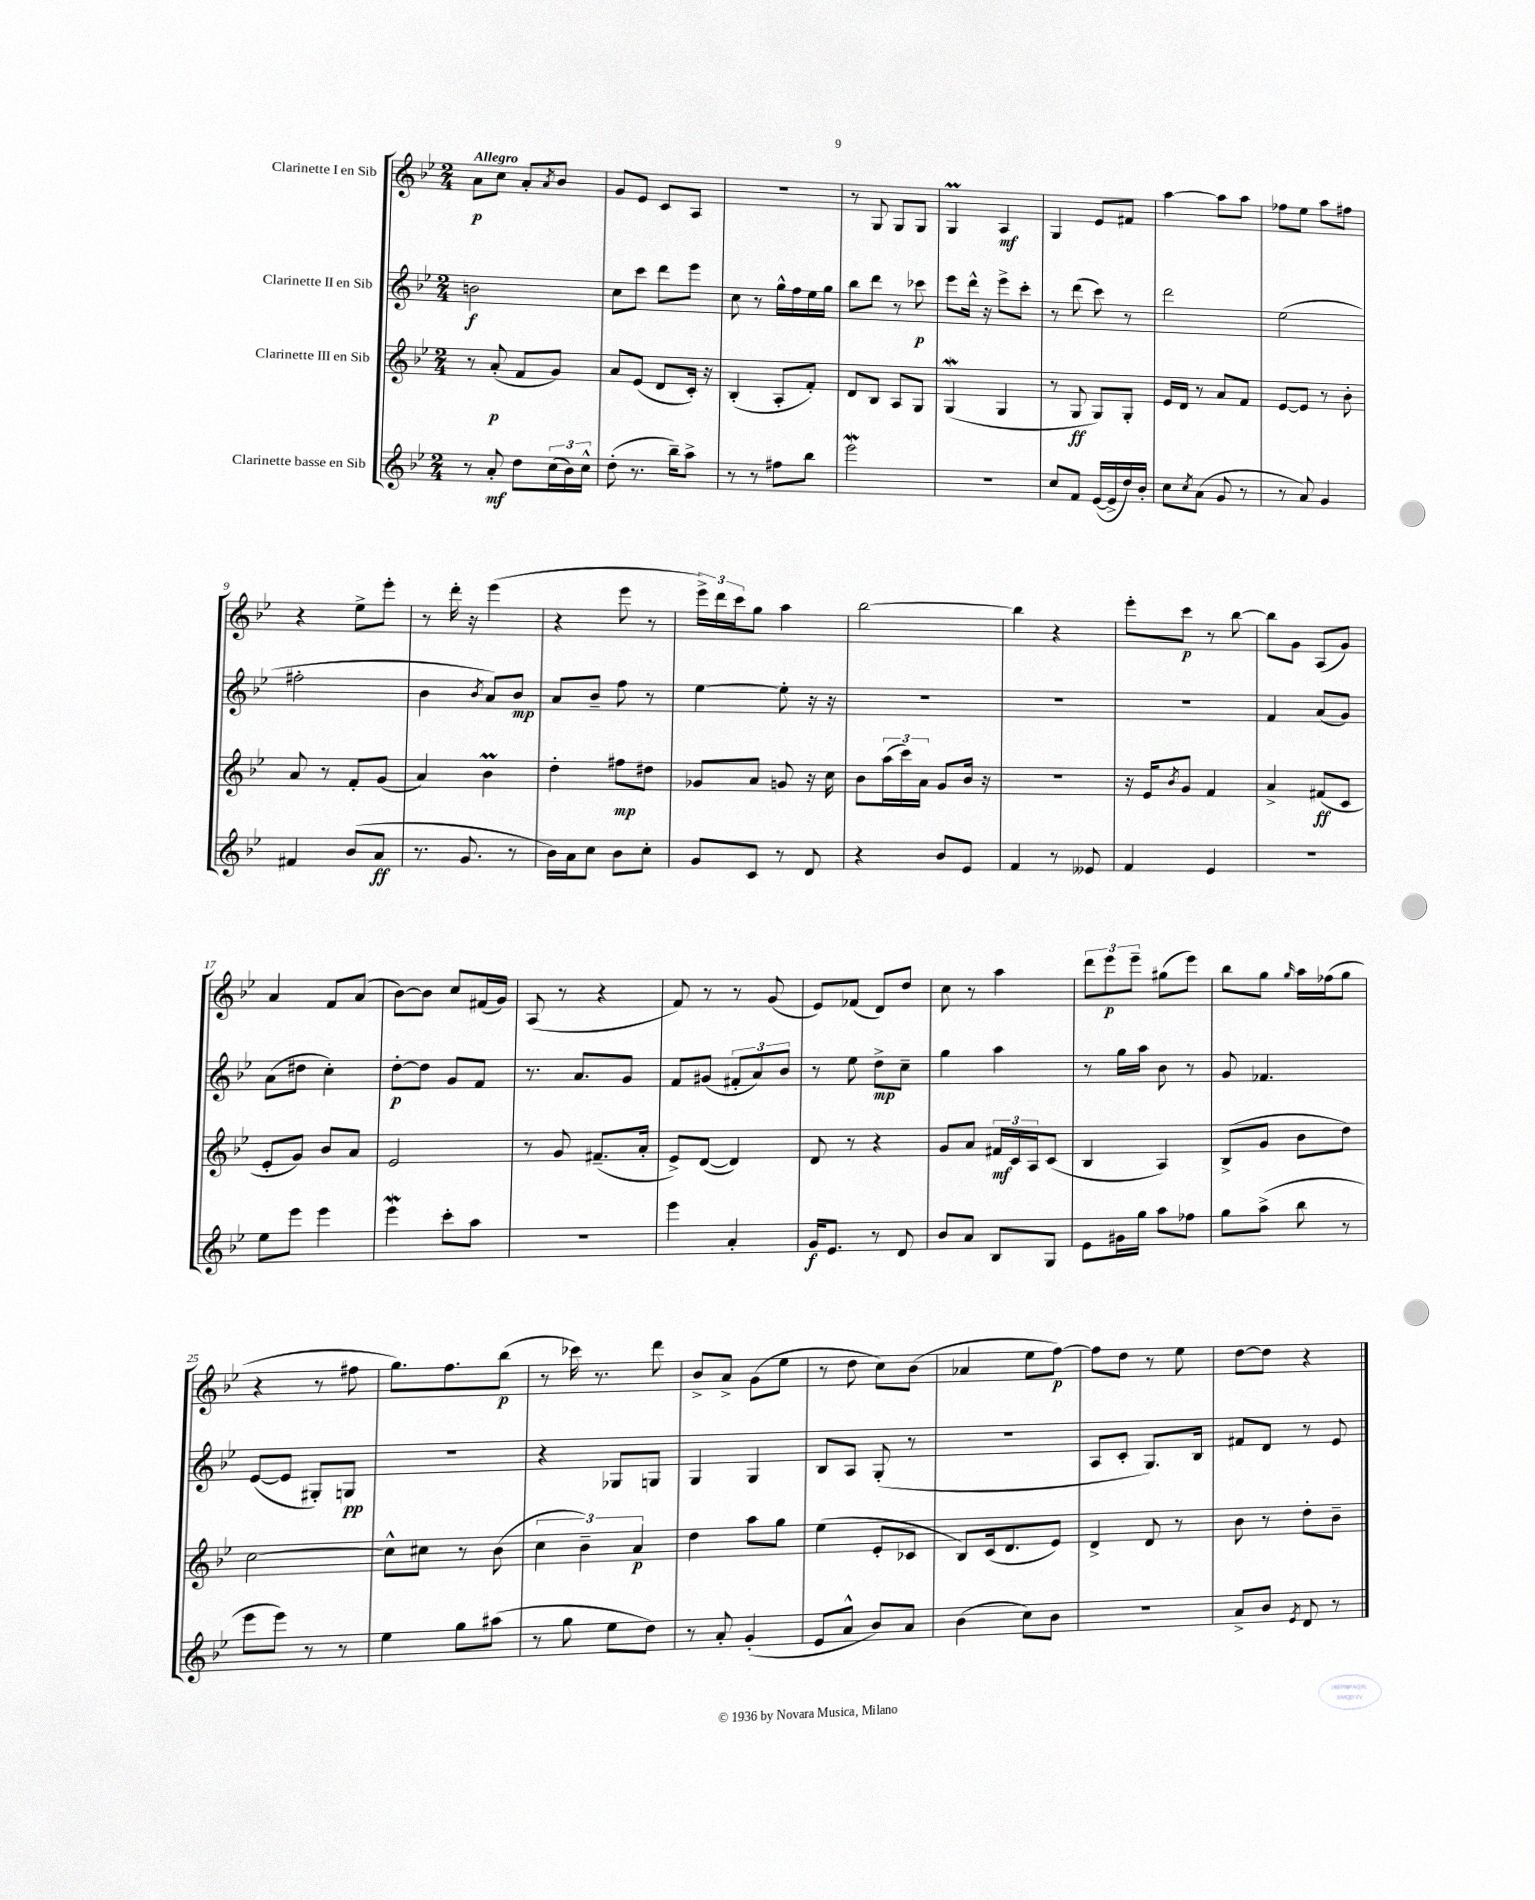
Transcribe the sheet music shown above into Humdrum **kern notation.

**kern	**dynam	**kern	**dynam	**kern	**dynam	**kern	**dynam
*part4	*part4	*part3	*part3	*part2	*part2	*part1	*part1
*staff4	*staff4	*staff3	*staff3	*staff2	*staff2	*staff1	*staff1
*I"Clarinette basse en Sib	*	*I"Clarinette III en Sib	*	*I"Clarinette II en Sib	*	*I"Clarinette I en Sib	*
*clefG2	*	*clefG2	*	*clefG2	*	*clefG2	*
*k[b-e-]	*	*k[b-e-]	*	*k[b-e-]	*	*k[b-e-]	*
*M2/4	*	*M2/4	*	*M2/4	*	*M2/4	*
=1	=1	=1	=1	=1	=1	=1	=1
!	!	!	!	!	!	!LO:TX:a:B:t=Allegro	!
8r	.	8r	.	2bn\	f	8a\L	p
8a'/	mf	(8a'/	p	.	.	8cc\J	.
8dd\L	.	8f/L	.	.	.	8a'/L	.
.	.	.	.	.	.	8qa/	.
(24cc\L	.	8g/J)	.	.	.	8b-/J	.
24b-\)	.	.	.	.	.	.	.
24cc^^\JJ	.	.	.	.	.	.	.
=2	=2	=2	=2	=2	=2	=2	=2
(8dd'\	.	8a/L	.	8cc\L	.	8g/L	.
8.r	.	(8e-/J	.	8ccc\J	.	8e-/J	.
.	.	8d/L	.	8ddd\L	.	8c/L	.
16bb-~\KL)	.	.	.	.	.	.	.
8aa^\J	.	16c'/Jk)	.	8eee-\J	.	8A/J	.
.	.	16r	.	.	.	.	.
=3	=3	=3	=3	=3	=3	=3	=3
8r	.	(4B-'/	.	8cc\	.	2r	.
8r	.	.	.	8r	.	.	.
8ff#X\L	.	8A'/L	.	16gg^^\LL	.	.	.
.	.	.	.	16ff\	.	.	.
8bb-\J	.	8f'/J)	.	16ee-\	.	.	.
.	.	.	.	16gg\JJ	.	.	.
=4	=4	=4	=4	=4	=4	=4	=4
2eee-w\	.	8d/L	.	8bb-\L	.	8r	.
.	.	8B-/J	.	8ddd\J	.	8G/	.
.	.	8A/L	.	8r	.	8G/L	.
.	.	8G/J	.	8ccc-X\	p	8G/J	.
=5	=5	=5	=5	=5	=5	=5	=5
2r	.	(4GW/	.	8eee-\L	.	4GM/	.
.	.	.	.	16ddd^^\Jk	.	.	.
.	.	.	.	16r	.	.	.
.	.	4G/	.	8eee-^\L	.	4A/	mf
.	.	.	.	8ccc'\J	.	.	.
=6	=6	=6	=6	=6	=6	=6	=6
8cc/L	.	8r	.	8r	.	4G/	.
8f/J	.	8G/	ff	(8ddd\	.	.	.
([16e-/LL	.	8G/L)	.	8ccc\)	.	8e-/L	.
16e-^/]	.	.	.	.	.	.	.
16dd/)	.	8G'/J	.	8r	.	8f#X/J	.
16b-'/JJ	.	.	.	.	.	.	.
=7	=7	=7	=7	=7	=7	=7	=7
8cc\L	.	16e-/LL	.	2ddd\	.	[4aa\	.
.	.	16d/JJ	.	.	.	.	.
8qcc/	.	.	.	.	.	.	.
(8a\J	.	8r	.	.	.	.	.
8g/	.	8a/L	.	.	.	8aa\L]	.
8r	.	8f/J	.	.	.	8aa\J	.
=8	=8	=8	=8	=8	=8	=8	=8
8r	.	[8e-/L	.	(2ee-\	.	8ff-X\L	.
8a/)	.	8e-/J]	.	.	.	8ee-\J	.
4g/	.	8r	.	.	.	8aa\L	.
.	.	8b-'\	.	.	.	8ff#X\J	.
!!LO:LB:g=z
=9	=9	=9	=9	=9	=9	=9	=9
4f#X/	.	8a/	.	2ff#X'\	.	4r	.
.	.	8r	.	.	.	.	.
(8b-/L	.	8f'/L	.	.	.	8ee-^\L	.
8a/J	ff	(8g/J	.	.	.	8eee-'\J	.
=10	=10	=10	=10	=10	=10	=10	=10
8.r	.	4a/)	.	4b-\	.	8r	.
.	.	.	.	.	.	16ddd'\	.
8.g/	.	.	.	.	.	16r	.
.	.	.	.	8qb-/	.	.	.
.	.	4b-M\	.	8a/L)	.	(4eee-\	.
8r	.	.	.	8b-/J	mp	.	.
=11	=11	=11	=11	=11	=11	=11	=11
16b-\LL)	.	4dd'\	.	8a/L	.	4r	.
16a\J	.	.	.	.	.	.	.
8cc\J	.	.	.	8b-~/J	.	.	.
8b-\L	.	8ff#X\L	mp	8ff\	.	8eee-\	.
8cc'\J	.	8dd#X\J	.	8r	.	8r	.
=12	=12	=12	=12	=12	=12	=12	=12
8g/L	.	8g-X/L	.	[4ee-\	.	24eee-^\LL)	.
.	.	.	.	.	.	24ddd\	.
.	.	.	.	.	.	24ccc\J	.
8c/J	.	8a/J	.	.	.	8gg\J	.
8r	.	8gn/	.	8ee-'\]	.	4aa\	.
8d/	.	16r	.	16r	.	.	.
.	.	16cc\	.	16r	.	.	.
=13	=13	=13	=13	=13	=13	=13	=13
4r	.	8b-\L	.	2r	.	[2bb-\	.
.	.	(24aa\L	.	.	.	.	.
.	.	24ccc\)	.	.	.	.	.
.	.	24a\JJ	.	.	.	.	.
8b-/L	.	8g/L	.	.	.	.	.
8e-/J	.	16b-/Jk	.	.	.	.	.
.	.	16r	.	.	.	.	.
=14	=14	=14	=14	=14	=14	=14	=14
4f/	.	2r	.	2r	.	4bb-\]	.
8r	.	.	.	.	.	4r	.
8e--X/	.	.	.	.	.	.	.
=15	=15	=15	=15	=15	=15	=15	=15
4f/	.	16r	.	2r	.	8eee-'\L	.
.	.	16e-/KL	.	.	.	.	.
.	.	8qb-/	.	.	.	.	.
.	.	8g/J	.	.	.	8ccc\J	p
4e-/	.	4f/	.	.	.	8r	.
.	.	.	.	.	.	[8bb-\	.
=16	=16	=16	=16	=16	=16	=16	=16
2r	.	4a^/	.	4f/	.	8bb-\L]	.
.	.	.	.	.	.	8g\J	.
.	.	(8f#X/L	ff	(8a/L	.	(8A/L	.
.	.	8c/J	.	8g/J)	.	8g/J)	.
!!LO:LB:g=z
=17	=17	=17	=17	=17	=17	=17	=17
8ee-\L	.	8e-'/L	.	(8a\L	.	4a/	.
8eee-\J	.	8g/J)	.	8dd#X\J	.	.	.
4eee-\	.	8b-/L	.	4cc'\)	.	8f/L	.
.	.	8a/J	.	.	.	(8a/J	.
=18	=18	=18	=18	=18	=18	=18	=18
4eee-w\	.	2e-/	.	[8dd'\L	p	[8b-\L)	.
.	.	.	.	8dd\J]	.	8b-\J]	.
8ccc'\L	.	.	.	8g/L	.	8cc/L	.
8aa\J	.	.	.	8f/J	.	(16f#X/L	.
.	.	.	.	.	.	16g/JJ)	.
=19	=19	=19	=19	=19	=19	=19	=19
2r	.	8r	.	8.r	.	(8A/	.
.	.	8g/	.	.	.	8r	.
.	.	.	.	8.a/L	.	.	.
.	.	(8.f#X~/L	.	.	.	4r	.
.	.	.	.	8g/J	.	.	.
.	.	16a'/Jk	.	.	.	.	.
=20	=20	=20	=20	=20	=20	=20	=20
4eee-\	.	8e-^/L)	.	8f/L	.	8f/)	.
.	.	([8d/J	.	(8g#X/J	.	8r	.
4a'/	.	4d/])	.	12f#X'/L	.	8r	.
.	.	.	.	12a/)	.	.	.
.	.	.	.	.	.	(8g/	.
.	.	.	.	12b-/J	.	.	.
=21	=21	=21	=21	=21	=21	=21	=21
16g/KL	f	8d/	.	8r	.	8e-/L)	.
8.e-/J	.	.	.	.	.	.	.
.	.	8r	.	8ee-\	.	(8f-X/J	.
8r	.	4r	.	8dd^\L	mp	8d/L)	.
8d/	.	.	.	8cc~\J	.	8dd/J	.
=22	=22	=22	=22	=22	=22	=22	=22
8b-/L	.	8g/L	.	4gg\	.	8cc\	.
8a/J	.	8a/J	.	.	.	8r	.
8B-/L	.	24f#X/LL	mf	4aa\	.	4aa\	.
.	.	24c/	.	.	.	.	.
.	.	24A/J	.	.	.	.	.
8G/J	.	(8c/J	.	.	.	.	.
=23	=23	=23	=23	=23	=23	=23	=23
8e-\L	.	4B-/	.	8r	.	12ddd\L	.
.	.	.	.	.	.	12eee-\	p
16g#X\L	.	.	.	16gg\LL	.	.	.
.	.	.	.	.	.	12eee-~\J	.
16gg\JJ	.	.	.	16aa\JJ	.	.	.
8aa\L	.	4A/)	.	8b-\	.	(8gg#X\L	.
8ff-X\J	.	.	.	8r	.	8eee-\J)	.
=24	=24	=24	=24	=24	=24	=24	=24
8gg\L	.	(8B-^/L	.	8g/	.	8bb-\L	.
(8aa^\J	.	8g/J	.	4.f-X/	.	8gg\J	.
.	.	.	.	.	.	16qqgg/	.
8bb-\	.	8b-\L	.	.	.	16aa\LL	.
.	.	.	.	.	.	(16ff-X\J	.
8r	.	8dd\J)	.	.	.	8gg\J	.
!!LO:LB:g=z
=25	=25	=25	=25	=25	=25	=25	=25
8eee-\L	.	[2cc\	.	([8e-/L	.	4r	.
8eee-\J)	.	.	.	8e-/J]	.	.	.
8r	.	.	.	8G#X'/L)	.	8r	.
8r	.	.	.	8Gn/J	pp	8ff#X\	.
=26	=26	=26	=26	=26	=26	=26	=26
4ee-\	.	8cc^^\L]	.	2r	.	8.gg\L)	.
.	.	8cc#X\J	.	.	.	.	.
.	.	.	.	.	.	8.ff\	.
8gg\L	.	8r	.	.	.	.	.
(8aa#X\J	.	(8b-\	.	.	.	(8bb-\J	p
=27	=27	=27	=27	=27	=27	=27	=27
8r	.	6cc\	.	4r	.	8r	.
8gg\	.	.	.	.	.	16ccc-X\)	.
.	.	6b-~\)	.	.	.	.	.
.	.	.	.	.	.	8.r	.
8ee-\L	.	.	.	8G-X/L	.	.	.
.	.	6a/	p	.	.	.	.
8dd\J)	.	.	.	8Gn/J	.	8ddd\	.
=28	=28	=28	=28	=28	=28	=28	=28
8r	.	4dd\	.	4G/	.	8b-^/L	.
8a'/	.	.	.	.	.	8a^/J	.
(4g'/	.	8aa\L	.	4G/	.	(8g\L	.
.	.	8gg\J	.	.	.	8ee-\J	.
=29	=29	=29	=29	=29	=29	=29	=29
8e-/L	.	(4ee-\	.	8B-/L	.	8r	.
8a^^/J	.	.	.	8A/J	.	8dd\	.
8b-/L)	.	8e-'/L	.	(8G'/	.	8cc\L)	.
8a/J	.	8c-X/J	.	8r	.	(8b-\J	.
=30	=30	=30	=30	=30	=30	=30	=30
(4b-\	.	8B-/L)	.	2r	.	4a-X/	.
.	.	(16c/k	.	.	.	.	.
.	.	8.d/	.	.	.	.	.
8cc\L)	.	.	.	.	.	8ee-\L	.
8b-\J	.	8e-/J)	.	.	.	[8ff\J)	p
=31	=31	=31	=31	=31	=31	=31	=31
2r	.	4d^/	.	8A/L	.	8ff\L]	.
.	.	.	.	8c'/J	.	8dd\J	.
.	.	8d/	.	8.G/L)	.	8r	.
.	.	8r	.	.	.	8ee-\	.
.	.	.	.	16B-/Jk	.	.	.
=32	=32	=32	=32	=32	=32	=32	=32
8a^/L	.	8b-\	.	8f#X/L	.	[8dd\L	.
8b-/J	.	8r	.	8d/J	.	8dd\J]	.
8qe-/	.	.	.	.	.	.	.
8d/	.	8dd'\L	.	8r	.	4r	.
8r	.	8b-~\J	.	8e-/	.	.	.
==	==	==	==	==	==	==	==
*-	*-	*-	*-	*-	*-	*-	*-
